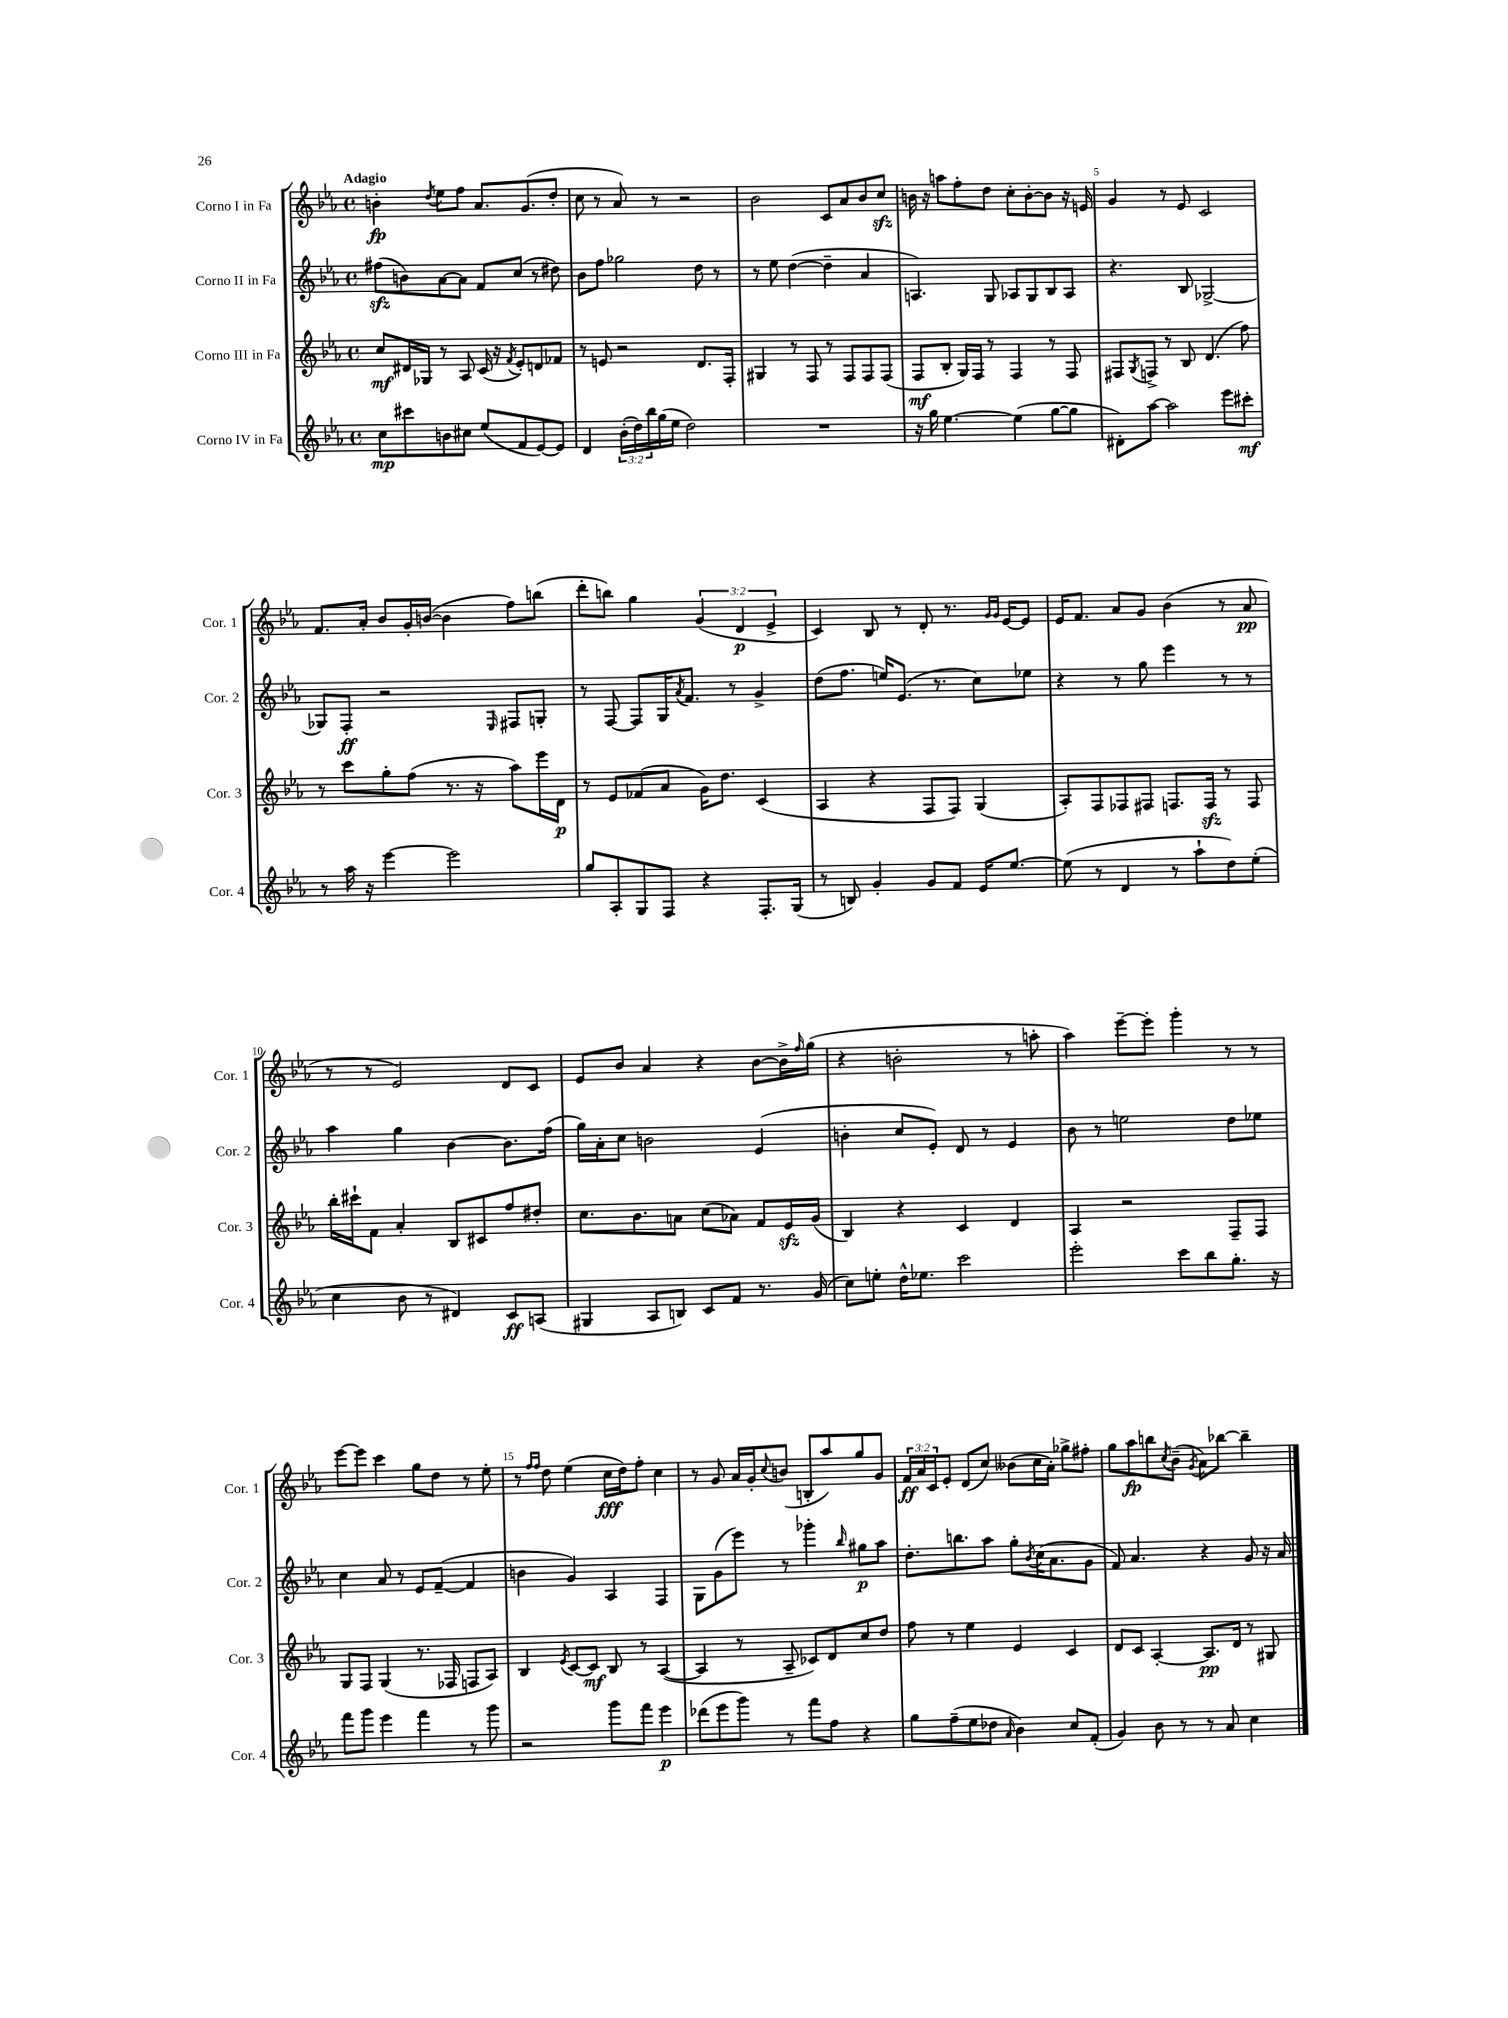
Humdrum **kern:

**kern	**kern	**kern	**kern
*staff4	*staff3	*staff2	*staff1
*clefG2	*clefG2	*clefG2	*clefG2
*k[b-e-a-]	*k[b-e-a-]	*k[b-e-a-]	*k[b-e-a-]
*M4/4	*M4/4	*M4/4	*M4/4
*met(c)	*met(c)	*met(c)	*met(c)
8cc	8cc	(8ff#	4b'
8ccc#	16d#	8b)	.
.	16G-	.	.
.	.	.	8qdd
8b	8r	[8a-	8ee-
8cc#	8A-	8a-]	8ff
(8ee-	(16c	8f	8.a-
.	16r	.	.
.	8qf	.	.
8f	8e-')	(8cc	.
.	.	.	(8.g
[8e-)	8d	8r	.
8e-]	8f-	8dd#)	8dd'
=	=	=	=
4d	8r	8b-	8cc
.	8e	8ff	8r
(24b-'	2r	2gg-	8a-)
24dd)	.	.	.
24bb-	.	.	.
(16gg	.	.	8r
16ee-	.	.	.
2dd)	.	.	2r
.	8.d	8dd	.
.	.	8r	.
.	16F'	.	.
=	=	=	=
1r	4G#	8r	2b-
.	.	8ee-	.
.	8r	([4dd	.
.	8F	.	.
.	8r	4dd~]	8c
.	8F	.	8a-
.	8F	4a-	8b-
.	(8F	.	8cc
=	=	=	=
16r	8F	4.A)	16b
16gg	.	.	16r
[4.ee-	8B-'	.	8aa
.	16G)	.	8ff'
.	16F	.	.
.	8r	8G	8dd
(4ee-]	4F	8A-	8cc'
.	.	8G	[8b'
[8gg	8r	8B-	8b]
8gg]	8F	8A-	16r
.	.	.	16e
=	=	=	=
8d#')	8F#	4.r	4g
.	8qG	.	.
[8aa-	8F^	.	.
2aa-]	8r	.	8r
.	8B-	8B-	8e-
.	(4.d	[2G-^	2c
8eee-	.	.	.
8ccc#'	8ff)	.	.
=	=	=	=
8r	8r	8G-]	8.f
16aa-	8ccc	8F'	.
16r	.	.	16a-'
[4eee-	8gg'	2r	8b-
.	(8ff	.	16g'
.	.	.	([16b
2eee-]	8.r	.	4b]
.	16r	.	.
.	.	16qqE-	.
.	8aa-)	8F#	8ff)
.	16eee-	8G'	(8bb
.	16d	.	.
=	=	=	=
8gg	8r	8r	8ddd'
8A-'	8e-	[8F	8bb)
8G	(8f-	8F]	4gg
8F	8a-	16G	.
.	.	8qa-	.
.	.	8.f	.
4r	16g)	.	(6g
.	8.dd	.	.
.	.	8r	.
.	.	.	6d
8.F'	(4c	4g^	.
.	.	.	6e-^
(16G	.	.	.
=	=	=	=
8r	4A-	(8dd	4c)
8B)	.	8.ff	.
4g'	4r	.	8B-
.	.	16ee)	.
.	.	(8.e-	8r
8g	8F	.	8d'
.	.	8.r	.
8f	8F)	.	8.r
16e-	(4G	8cc)	.
.	.	.	16qqg
.	.	.	16qqg
[8.ee-	.	.	[16e-
.	.	8ee-	8e-]
=	=	=	=
(8ee-]	8A-')	4r	16e-
.	.	.	8.f
8r	8F	.	.
4d	8F-	8r	8a-
.	8F#	8gg	8g
8r	8.F	4eee-	(4b-
8aa-`	.	.	.
.	16F	.	.
8dd)	8r	8r	8r
(8ee-'	8F	8r	8a-
=	=	=	=
4cc	16bb-'	4aa-	8r
.	16ccc#`	.	.
.	8f	.	8r
8b-	4a-'	4gg	2e-)
8r	.	.	.
4d#)	8B-	[4b-	.
.	8c#	.	.
8c	8ff	8.b-]	8d
(8A	8dd#'	.	8c
.	.	(16ff	.
=	=	=	=
4G#	8.cc	16gg)	8e-
.	.	16a-'	.
.	.	8cc	8b-
.	8.b-	.	.
8A-	.	2b	4a-
8B)	8a	.	.
8c	(8cc	.	4r
8f	8a-)	.	.
8.r	8f	(4e-	[8b-
.	16e-	.	16b-^]
.	.	.	16qqff
(16g	(16g	.	(16gg
=	=	=	=
8cc)	4B-)	4b'	4r
8ee'	.	.	.
16dd^^	4r	8cc	2b'
8.ee-	.	.	.
.	.	8e-')	.
2ccc	4c	8d	.
.	.	8r	.
.	4d	4e-	8r
.	.	.	8aa'
=	=	=	=
2eee-'	4A-	8b-	4aa-)
.	.	8r	.
.	2r	2ee	[8eee-~
.	.	.	8eee-']
8ccc	.	.	4ggg'
8bb-	.	.	.
8.gg'	8F~	8dd	8r
.	8F	8ee-	8r
16r	.	.	.
=	=	=	=
8fff	8G	4cc	[8eee-
8ggg	8F	.	8eee-]
4eee-	(4G	8a-	4ccc
.	.	8r	.
4fff	8.r	8e-	8gg
.	.	([8f~	8dd
.	16F-	.	.
8r	8F	4f]	8r
8ggg	8A-)	.	8ee-'
=	=	=	=
2r	4B-	4b	8r
.	.	.	16qqff
.	.	.	16qqff
.	.	.	8dd
.	8qe-	.	.
.	[8c	4g)	(4ee-
.	8c]	.	.
8ggg	8B-	4A-	16cc
.	.	.	16dd)
8fff	8r	.	8ff'
4eee-	([4A-	4F	4cc
=	=	=	=
(8ddd-	4A-]	8G	8r
8eee-	.	(8g	8g
8ggg)	8r	8eee-)	16a-
.	.	.	16g'
.	.	.	8qqcc
8r	8A-~	8r	(8b
8fff	8c-)	4ggg-'	8B'
8ff	8d	.	8aa-)
.	.	16qqbb-	.
4r	8cc	8gg#	8gg
.	8dd	8aa-	8g
=	=	=	=
8gg	8ff	8.dd'	24f
.	.	.	24a-
.	.	.	24c
(8ff~	8r	.	8e-'
.	.	8.bb	.
8ee-	4ee-	.	(8d
8dd-	.	8aa-	8cc)
16qqa-	.	.	.
4b-)	4e-	8gg'	(8b--
.	.	8qb-	.
.	.	(16cc	16cc
.	.	8.a-	16a-')
8cc	4c	.	8gg-^
(8f'	.	8g	8ff#'
=	=	=	=
4g)	8d	8f)	8gg
.	8c	4.a-	8aa-
8b-	[4A-'	.	8bb
.	.	.	8qcc
8r	.	.	(8b-~
.	.	.	8qg
8r	8.A-]	4r	8a-)
8a-	.	.	[8bb-
.	16d	.	.
4cc	8r	8g	4bb-~]
.	8G#	16r	.
.	.	16a-	.
==	==	==	==
*-	*-	*-	*-
